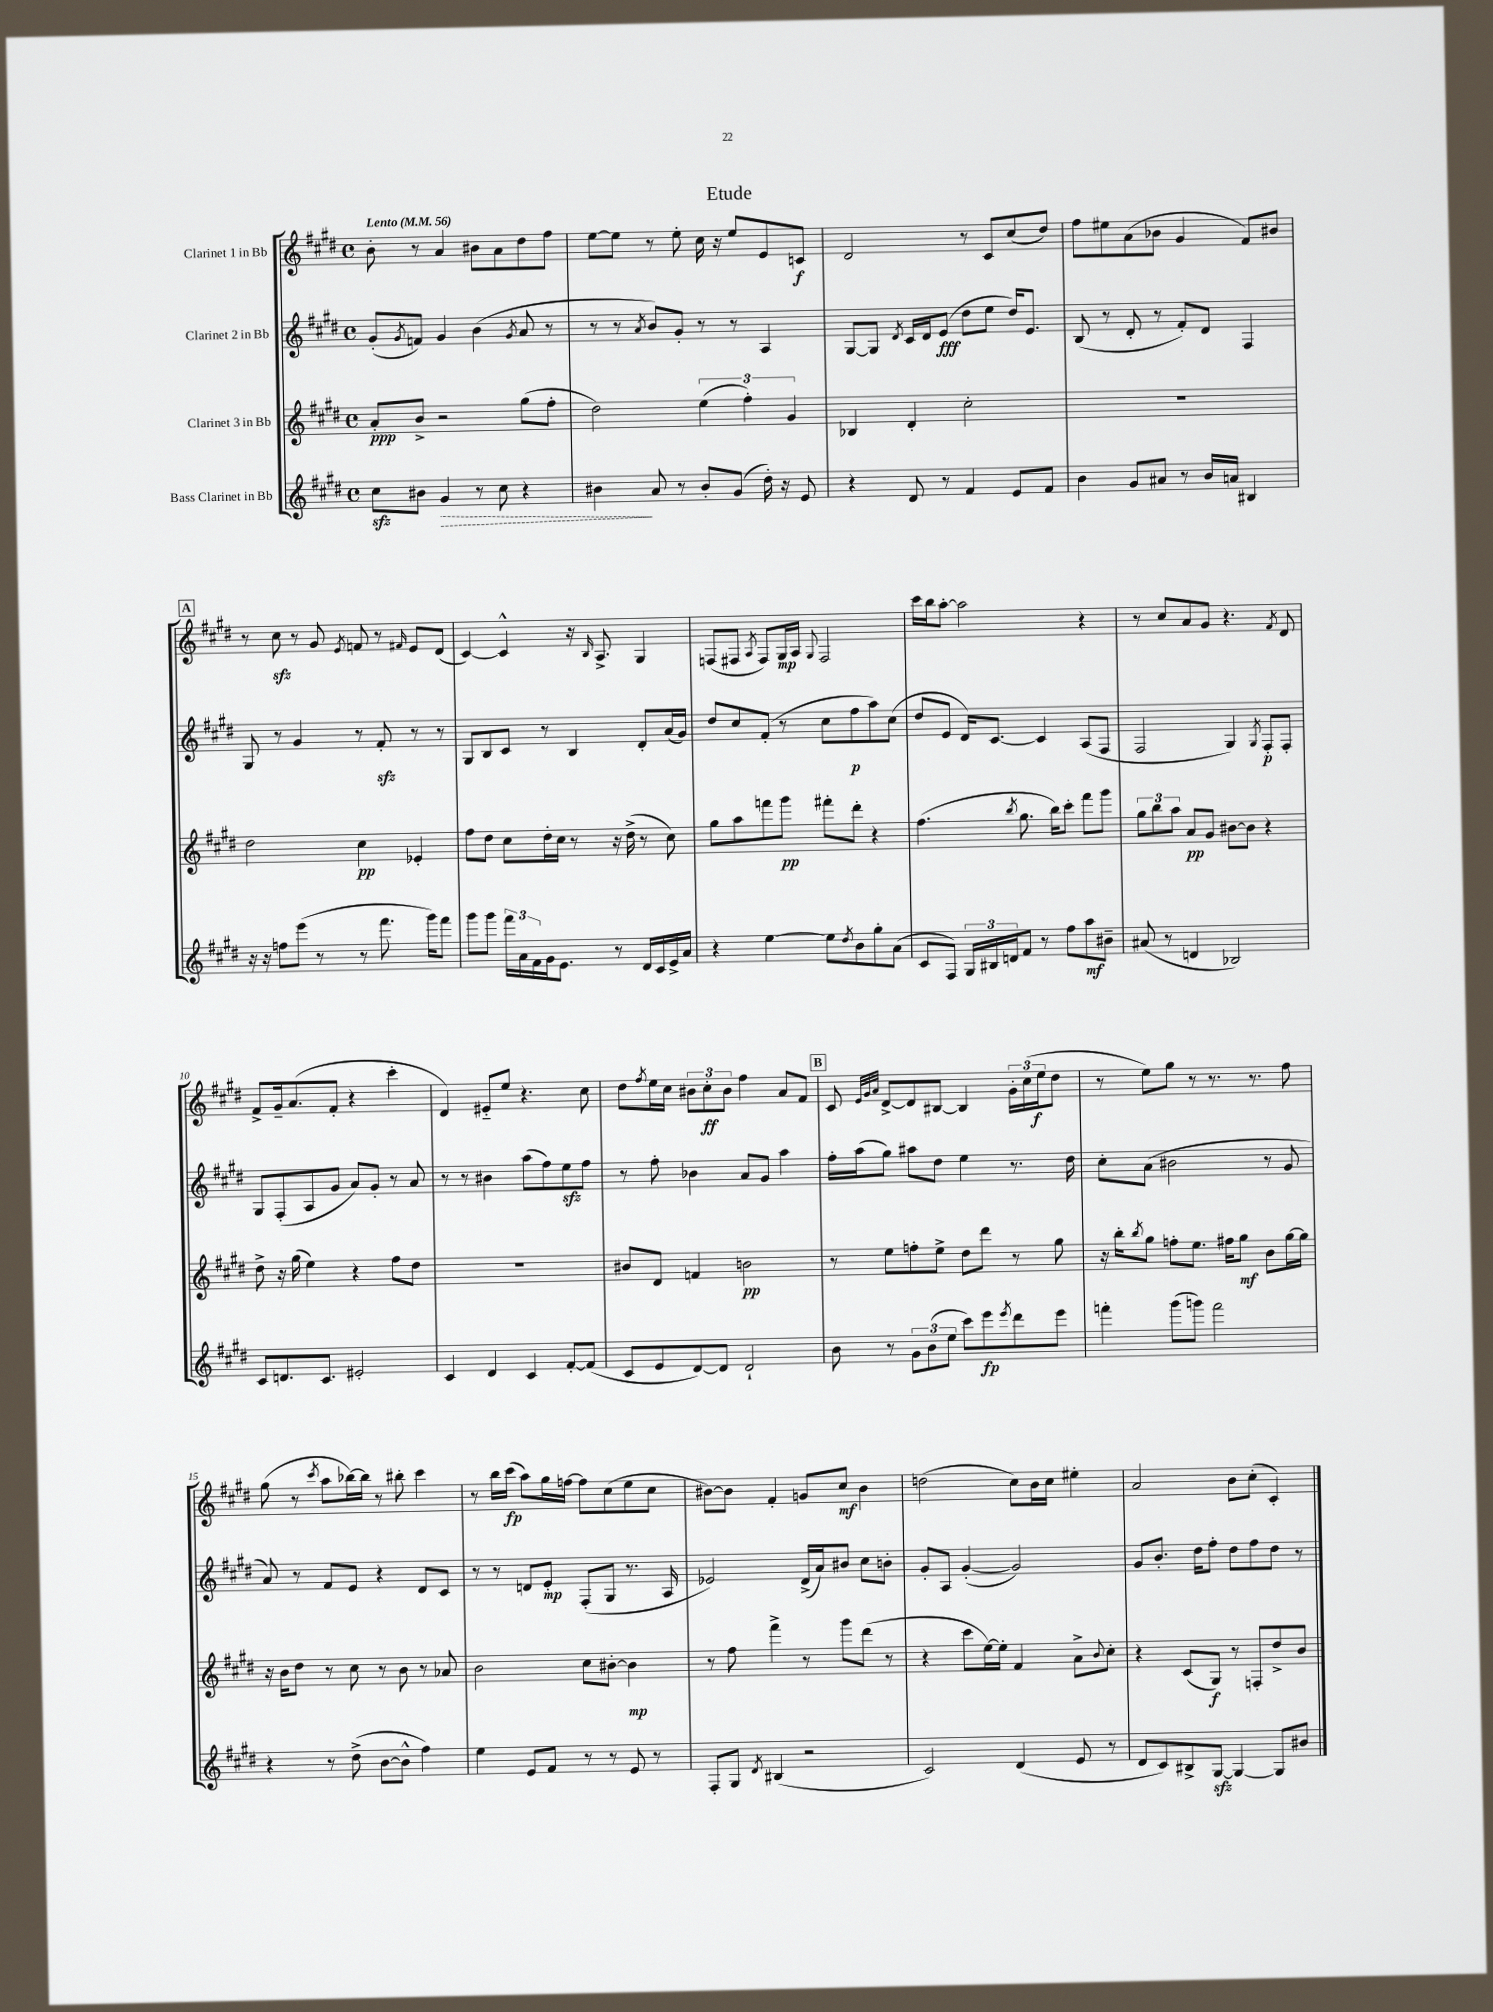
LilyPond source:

\header { title = "Etude" }
<<
\new StaffGroup <<
\new Staff = "s0" \with { instrumentName = "Clarinet 1 in Bb" } {
    \clef treble \key e \major \defaultTimeSignature \time 4/4 \tempo "Lento" 4 = 56
    b'8-. r8 a'4 bis'8 a'8 dis''8 fis''8 |
    e''8~ e''8 r8 e''8-. cis''16 r16 e''8 e'8 c'8\f |
    dis'2 r8 cis'8 cis''8( dis''8) |
    fis''8 eis''8 a'8( bes'8 gis'4 fis'8) bis'8 |
    \mark \markup { \box "A" } r8 cis''8\sfz r8 gis'8 \acciaccatura { e'8 } f'8 r8 \grace { fis'16 } e'8 dis'8( |
    cis'4~) cis'4-^ r16 \grace { b16 } a8.-> gis4 |
    f8( fis8 \acciaccatura { a8 } fis8) gis16\mp a16 \appoggiatura { gis8 } fis2 |
    cis'''16 b''16 a''8~-. a''2 r4 |
    r8 cis''8 a'8 gis'8 r4. \acciaccatura { fis'8 } dis'8 |
    fis'8-> gis'16-- a'8.( fis'8-. r4 cis'''4-. |
    dis'4) eis'8-_ e''8 r4. cis''8 |
    dis''8 \acciaccatura { fis''8 } e''16 cis''16 \tuplet 3/2 { bis'8 cis''8-.\ff bis'8 } fis''4 a'8 fis'8 |
    \mark \markup { \box "B" } cis'8 \grace { e'32 gis'32 a'32 } dis'8~-> dis'8 bis8~ bis4 \tuplet 3/2 { gis'16-. cis''16( e''16\f } dis''8 |
    r8 e''8) gis''8 r8 r8. r8. fis''8 |
    gis''8( r8 \acciaccatura { cis'''8 } a''8 bes''16~) bes''16 r8 bis''8-. cis'''4 |
    r8 b''16 cis'''16\fp( a''8) gis''16 f''16~ f''8 cis''8( e''8 cis''8 |
    bis'8~) bis'8 fis'4-. g'8 cis''8\mf bis'4 |
    d''2( cis''8) b'16 cis''16 eis''4-. |
    a'2 b'8 cis''8-.( cis'4-.) \bar "|." |
}
\new Staff = "s1" \with { instrumentName = "Clarinet 2 in Bb" } {
    \clef treble \key e \major \defaultTimeSignature \time 4/4
    gis'8-.( \acciaccatura { gis'8 } f'8) gis'4 b'4( \acciaccatura { gis'8 } a'8 r8 |
    r8 r8 \acciaccatura { a'8 } b'8) gis'8-. r8 r8 a4 |
    gis8~ gis8 \acciaccatura { dis'8 } cis'16 dis'16 e'8\fff( dis''8 e''8 dis''16) e'8. |
    b8( r8 dis'8-. r8 fis'8-.) dis'8 fis4 |
    \mark \markup { \box "A" } gis8 r8 gis'4 r8 fis'8-.\sfz r8 r8 |
    gis8 b8 cis'8 r8 b4 dis'8-. a'16( gis'16) |
    dis''8 cis''8 fis'8-.( r8 cis''8 fis''8\p a''8) cis''8( |
    dis''8 e'8 dis'16) cis'8.~ cis'4 a8( fis8 |
    fis2 gis4) \acciaccatura { gis8 } fis8-.\p fis8-. |
    gis8 fis8-.( a8 gis'8 a'8) gis'8-. r8 a'8 |
    r8 r8 bis'4 a''8( fis''8) e''8\sfz fis''8 |
    r8 fis''8-. bes'4 a'8 gis'8 a''4 |
    \mark \markup { \box "B" } fis''16-. a''16( gis''8) ais''8 dis''8 e''4 r8. dis''16 |
    cis''8-. a'8( bis'2 r8 gis'8 |
    a'8) r8 fis'8 e'8 r4 dis'8 cis'8 |
    r8 r8 d'8 e'8-.\mp fis8-.( gis8 r8. a16 |
    ees'2) dis'16->( a'16) bis'8 cis''8 b'8-. |
    gis'8-. a8 gis'4~-.( gis'2) |
    gis'8 b'8.-. dis''16 fis''8-. dis''8 fis''8 dis''8 r8 \bar "|." |
}
\new Staff = "s2" \with { instrumentName = "Clarinet 3 in Bb" } {
    \clef treble \key e \major \defaultTimeSignature \time 4/4
    a'8-.\ppp b'8-> r2 gis''8( fis''8-. |
    dis''2) \tuplet 3/2 { e''4( fis''4-.) gis'4 } |
    bes4 dis'4-. cis''2-. |
    R1 |
    \mark \markup { \box "A" } dis''2 cis''4\pp ees'4-. |
    fis''8 dis''8 cis''8 dis''16-. cis''16 r8 r16 dis''16->( r8 cis''8) |
    gis''8 a''8 f'''8 gis'''8\pp fis'''8-. dis'''8-. r4 |
    fis''4.( \acciaccatura { b''8 } gis''8. b''16) cis'''8-. fis'''8 gis'''8 |
    \tuplet 3/2 { gis''8 b''8 a''8 } a'8\pp gis'8 bis'8~ bis'8 r4 |
    dis''8-> r16 gis''16( e''4) r4 fis''8 dis''8 |
    R1 |
    bis'8 dis'8 f'4 b'2\pp |
    \mark \markup { \box "B" } r8 e''8 f''8-. e''8-> dis''8 dis'''8 r8 gis''8 |
    r16 b''16-. \acciaccatura { b''8 } gis''8 f''8-. e''8. fis''16 gis''8\mf b'8 gis''16~ gis''16 |
    r16 b'16 dis''8 r8 cis''8 r8 b'8 r8 aes'8 |
    b'2 cis''8 bis'8~-. bis'4\mp |
    r8 fis''8 fis'''4-> r8 gis'''8 dis'''8( r8 |
    r4 cis'''8 e''16~) e''16-. fis'4 a'8-> \appoggiatura { b'8 } cis''8-. |
    r4 cis'8( gis8\f) r8 f8-. dis''8-> b'8 \bar "|." |
}
\new Staff = "s3" \with { instrumentName = "Bass Clarinet in Bb" } {
    \clef treble \key e \major \defaultTimeSignature \time 4/4
    cis''8\sfz bis'8 \once \override Hairpin.style = #'dashed-line gis'4\> r8 cis''8 r4 |
    bis'4\! a'8 r8 bis'8-. gis'8( dis''16-.) r16 e'8 |
    r4 dis'8 r8 fis'4 e'8 fis'8 |
    b'4 gis'8 ais'8 r8 b'16 a'16 bis4 |
    \mark \markup { \box "A" } r16 r16 f''8 e'''8( r8 r8 fis'''8. gis'''16) fis'''8 |
    gis'''8 gis'''8 \tuplet 3/2 { fis'''16 a'16 fis'16 } gis'16 e'8. r8 dis'16 cis'16 e'16-> a'16 |
    r4 e''4~ e''8 \acciaccatura { dis''8 } b'8 gis''8-. a'8( |
    cis'8 fis8) \tuplet 3/2 { gis16 bis16 d'16 } fis'8 r8 fis''8 a''8\mf bis'8-- |
    ais'8( r8 d'4 bes2) |
    cis'8 d'8. cis'8. eis'2-. |
    cis'4 dis'4 cis'4 fis'8~-. fis'8( |
    cis'8 e'8 dis'8~) dis'8 dis'2-! |
    \mark \markup { \box "B" } b'8 r8 \tuplet 3/2 { gis'8 b'8( e''8 } cis'''8) e'''8\fp \acciaccatura { e'''8 } dis'''8 e'''8 |
    f'''4-. gis'''8( g'''8) f'''2 |
    r4 r8 dis''8->( b'8~ b'8-^ fis''4) |
    e''4 e'8 fis'8 r8 r8 e'8 r8 |
    fis8-. gis8 \acciaccatura { dis'8 } bis4( r2 |
    cis'2) dis'4( e'8 r8 |
    dis'8 cis'8) bis8-> gis8~\sfz gis4~ gis8 bis'8 \bar "|." |
}
>>
>>
